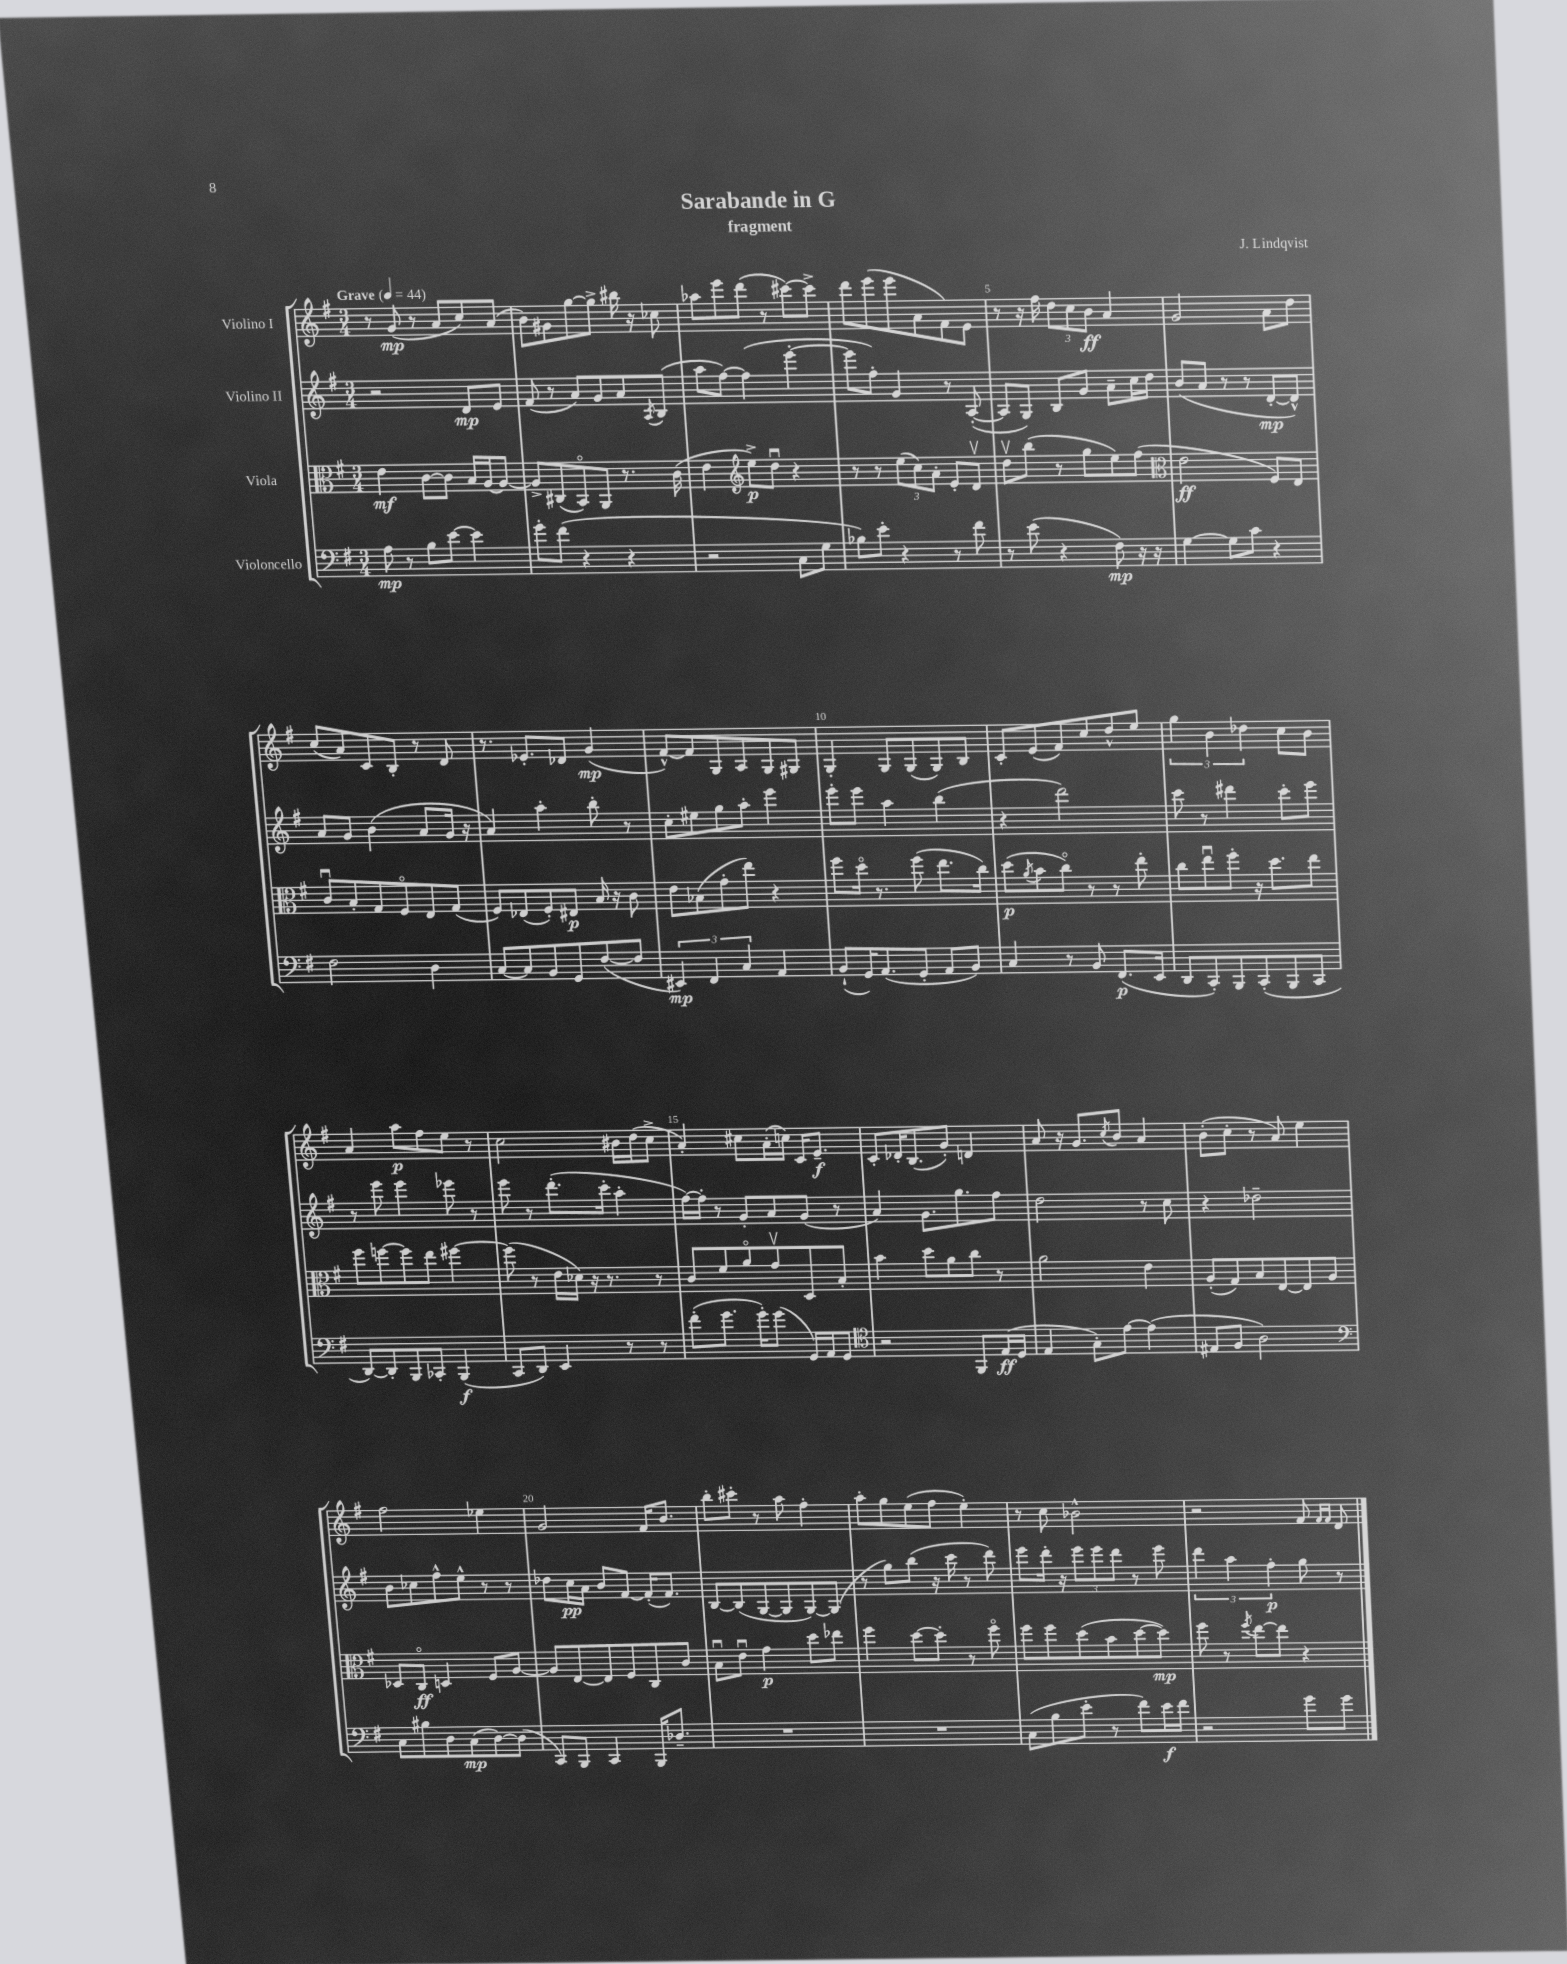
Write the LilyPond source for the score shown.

\header { title = "Sarabande in G" composer = "J. Lindqvist" subtitle = "fragment" }
<<
\new StaffGroup <<
\new Staff = "s0" \with { instrumentName = "Violino I" } {
    \clef treble \key g \major \numericTimeSignature \time 3/4 \tempo "Grave" 4 = 44
    r8 g'8\mp( r8 a'8 c''8) a'8( |
    b'8) gis'8 g''8~ g''8-> bis''16 r16 ces''8 |
    aes''8 e'''8 d'''8( r8 cis'''8~) cis'''8-> |
    d'''8 e'''8( e'''8 a'8 fis'8) e'8 |
    r8 r16 fis''16 \tuplet 3/2 { d''8 c''8 b'8\ff } a'4 |
    g'2 a'8 d''8 |
    c''8( a'8) c'8 b8-. r8 d'8 |
    r8. ees'8.-. des'8 g'4\mp( |
    fis'8~-^) fis'8 g8 a8 g8 gis8 |
    g4-. g8 g8( g8) b8 |
    c'8-. e'8( fis'8) c''8 d''8-^ e''8 |
    \tuplet 3/2 { g''4 b'4 des''4 } c''8 b'8 |
    a'4 a''8\p fis''8 e''8 r8 |
    c''2 bis'16 d''16( c''8-> |
    a'4-.) cis''8 a'16-.( c''16) c'16 e'8.--\f |
    c'8-. des'16-. b8.( g'8-.) d'4 |
    a'8 r16 g'8. \acciaccatura { c''8 } b'8 a'4 |
    b'8-.( c''8-. r8 a'8) e''4 |
    fis''2 ees''4 |
    g'2 fis'16 b'8. |
    b''8-. cis'''8-. r8 a''8 fis''4-. |
    a''8-. g''8 e''8( fis''8 e''4-.) |
    r8 c''8 bes'2-^ |
    r2 fis'8 \grace { fis'16 fis'16 } d'8 \bar "|." |
}
\new Staff = "s1" \with { instrumentName = "Violino II" } {
    \clef treble \key g \major \numericTimeSignature \time 3/4
    r2 d'8\mp e'8 |
    fis'8( r8 a'8) g'8 a'8 \acciaccatura { a8 } b8( |
    a''8 fis''8~) fis''4( e'''4~-. |
    e'''8 fis''8-.) g'4 r8 a8~-.( |
    a8 g8) b8 g'8 a'8-- c''16 d''16 |
    b'8( a'8 r8 r8 d'8~-.\mp d'8-^) |
    a'8 g'8 b'4( a'8 g'16 r16 |
    a'4) a''4-. b''8-. r8 |
    c''8-. eis''8 g''8 a''8-. e'''4 |
    e'''8-. e'''8 a''4 b''4( |
    r4 d'''2) |
    c'''8 r8 dis'''4 c'''8-. e'''8 |
    r8 e'''8 e'''4 ees'''8 r8 |
    e'''8 r8 d'''8.-.( c'''16-. a''4-. |
    fis''16~) fis''16-. r8 g'8-. a'8 g'8( r8 |
    a'4) g'8. g''8. fis''8 |
    d''2 r8 c''8 |
    r4 des''2-- |
    b'8 ces''8 fis''8-^ e''8-^ r8 r8 |
    des''8 c''16\pp a'16 b'8 fis'8~ fis'16-.( fis'8.) |
    b8~ b8( g8~ g8 g8~) g8( |
    r8 g''8) b''8( r16 c'''16 r8 d'''8) |
    e'''8 d'''16-. r16 \tuplet 3/2 { e'''8 e'''8 d'''8 } r8 e'''8 |
    \tuplet 3/2 { d'''4 a''4 fis''4-.\p } g''8 r8 \bar "|." |
}
\new Staff = "s2" \with { instrumentName = "Viola" } {
    \clef alto \key g \major \numericTimeSignature \time 3/4
    e'4\mf c'8~ c'8 b16 a16~ a8~ |
    a8-> cis8( b,8\flageolet) a,8 r8. c'16( |
    e'4 \clef treble e''8->\p) d''8\downbow r4 |
    r8 r8 \tuplet 3/2 { e''8( c''8) a'8-. } e'8-. d'8\upbow |
    d''8\upbow b''8( r8 g''8 e''8) fis''8( |
    \clef alto e'2\ff fis8) e8 |
    c'8\downbow b8-. g8 fis8\flageolet e8 g8( |
    fis8) ees8( fis8-.) eis8\p b16 r16 c'8 |
    e'8 bes8( g'8-. e''8) r4 |
    fis''8 d''16\flageolet r8. fis''8( e''8. c''16) |
    d''8\p( \acciaccatura { a'8 } b'8 c''8\flageolet) r8 r8 e''8-. |
    c''8 e''8\downbow fis''8-. r16 d''8. e''8 |
    fis''8 f''8~ f''8 e''8 fis''4~ |
    fis''8( r8 e'16 des'16) r16 r8. r8 |
    c'8 fis'8 a'8\flageolet g'8\upbow d8 b8-. |
    b'4 d''8 a'8 c''8 r8 |
    a'2 e'4 |
    a8-.( g8) b8 e8~ e8 a8 |
    des8 c8\flageolet\ff d4 fis8 a8~ |
    a8 e8~ e8 fis8 c8 c'8 |
    b8\downbow e'8\downbow g'4\p d''8 ees''8 |
    fis''4 d''8~ d''8-. r8 fis''8\flageolet |
    fis''8 fis''8 d''8( b'8 d''8~ d''8\mp) |
    fis''8 r8 \acciaccatura { fis''8 } e''8~ e''8 r4 \bar "|." |
}
\new Staff = "s3" \with { instrumentName = "Violoncello" } {
    \clef bass \key g \major \numericTimeSignature \time 3/4
    a8\mp r8 b8 e'8~ e'4 |
    g'8-. fis'8( r4 r4 |
    r2 c8 g8 |
    bes8) e'8-. r4 r8 fis'8 |
    r8 e'8( r4 fis8\mp) r16 r16 |
    g4~ g8 c'8 r4 |
    fis2 d4 |
    c8~ c8 b,8 g,8 fis8~( fis8 |
    \tuplet 3/2 { eis,4\mp) fis,4 c4 } a,4 |
    b,8-!( g,16) a,8.( g,8-. a,8 b,8) |
    c4 r8 b,8 fis,8.\p( e,16 |
    d,8 c,8-.) b,,8 c,8-.( b,,8 c,8 |
    d,8~) d,8-. b,,8 ces,8-. b,,4\f( |
    c,8 d,8) e,4 r8 r8 |
    fis'8-.( g'8. g'16-.) g'8( g,16) a,16 g,8 |
    \clef tenor r2 fis,8 e16\ff( d16 |
    e4 g8-.) e'8~ e'4( |
    eis8 fis8 a2) |
    \clef bass c8 bis8 d8 c8\mp( d8~) d8( |
    c,8) b,,8 c,4 b,,16 des8.-- |
    R2. |
    R2. |
    c8( b8 e'8-. r8 fis'8) e'16\f fis'16 |
    r2 g'8 g'8 \bar "|." |
}
>>
>>
\layout { \context { \Score \override BarNumber.break-visibility = ##(#f #t #t) barNumberVisibility = #(every-nth-bar-number-visible 5) } }
